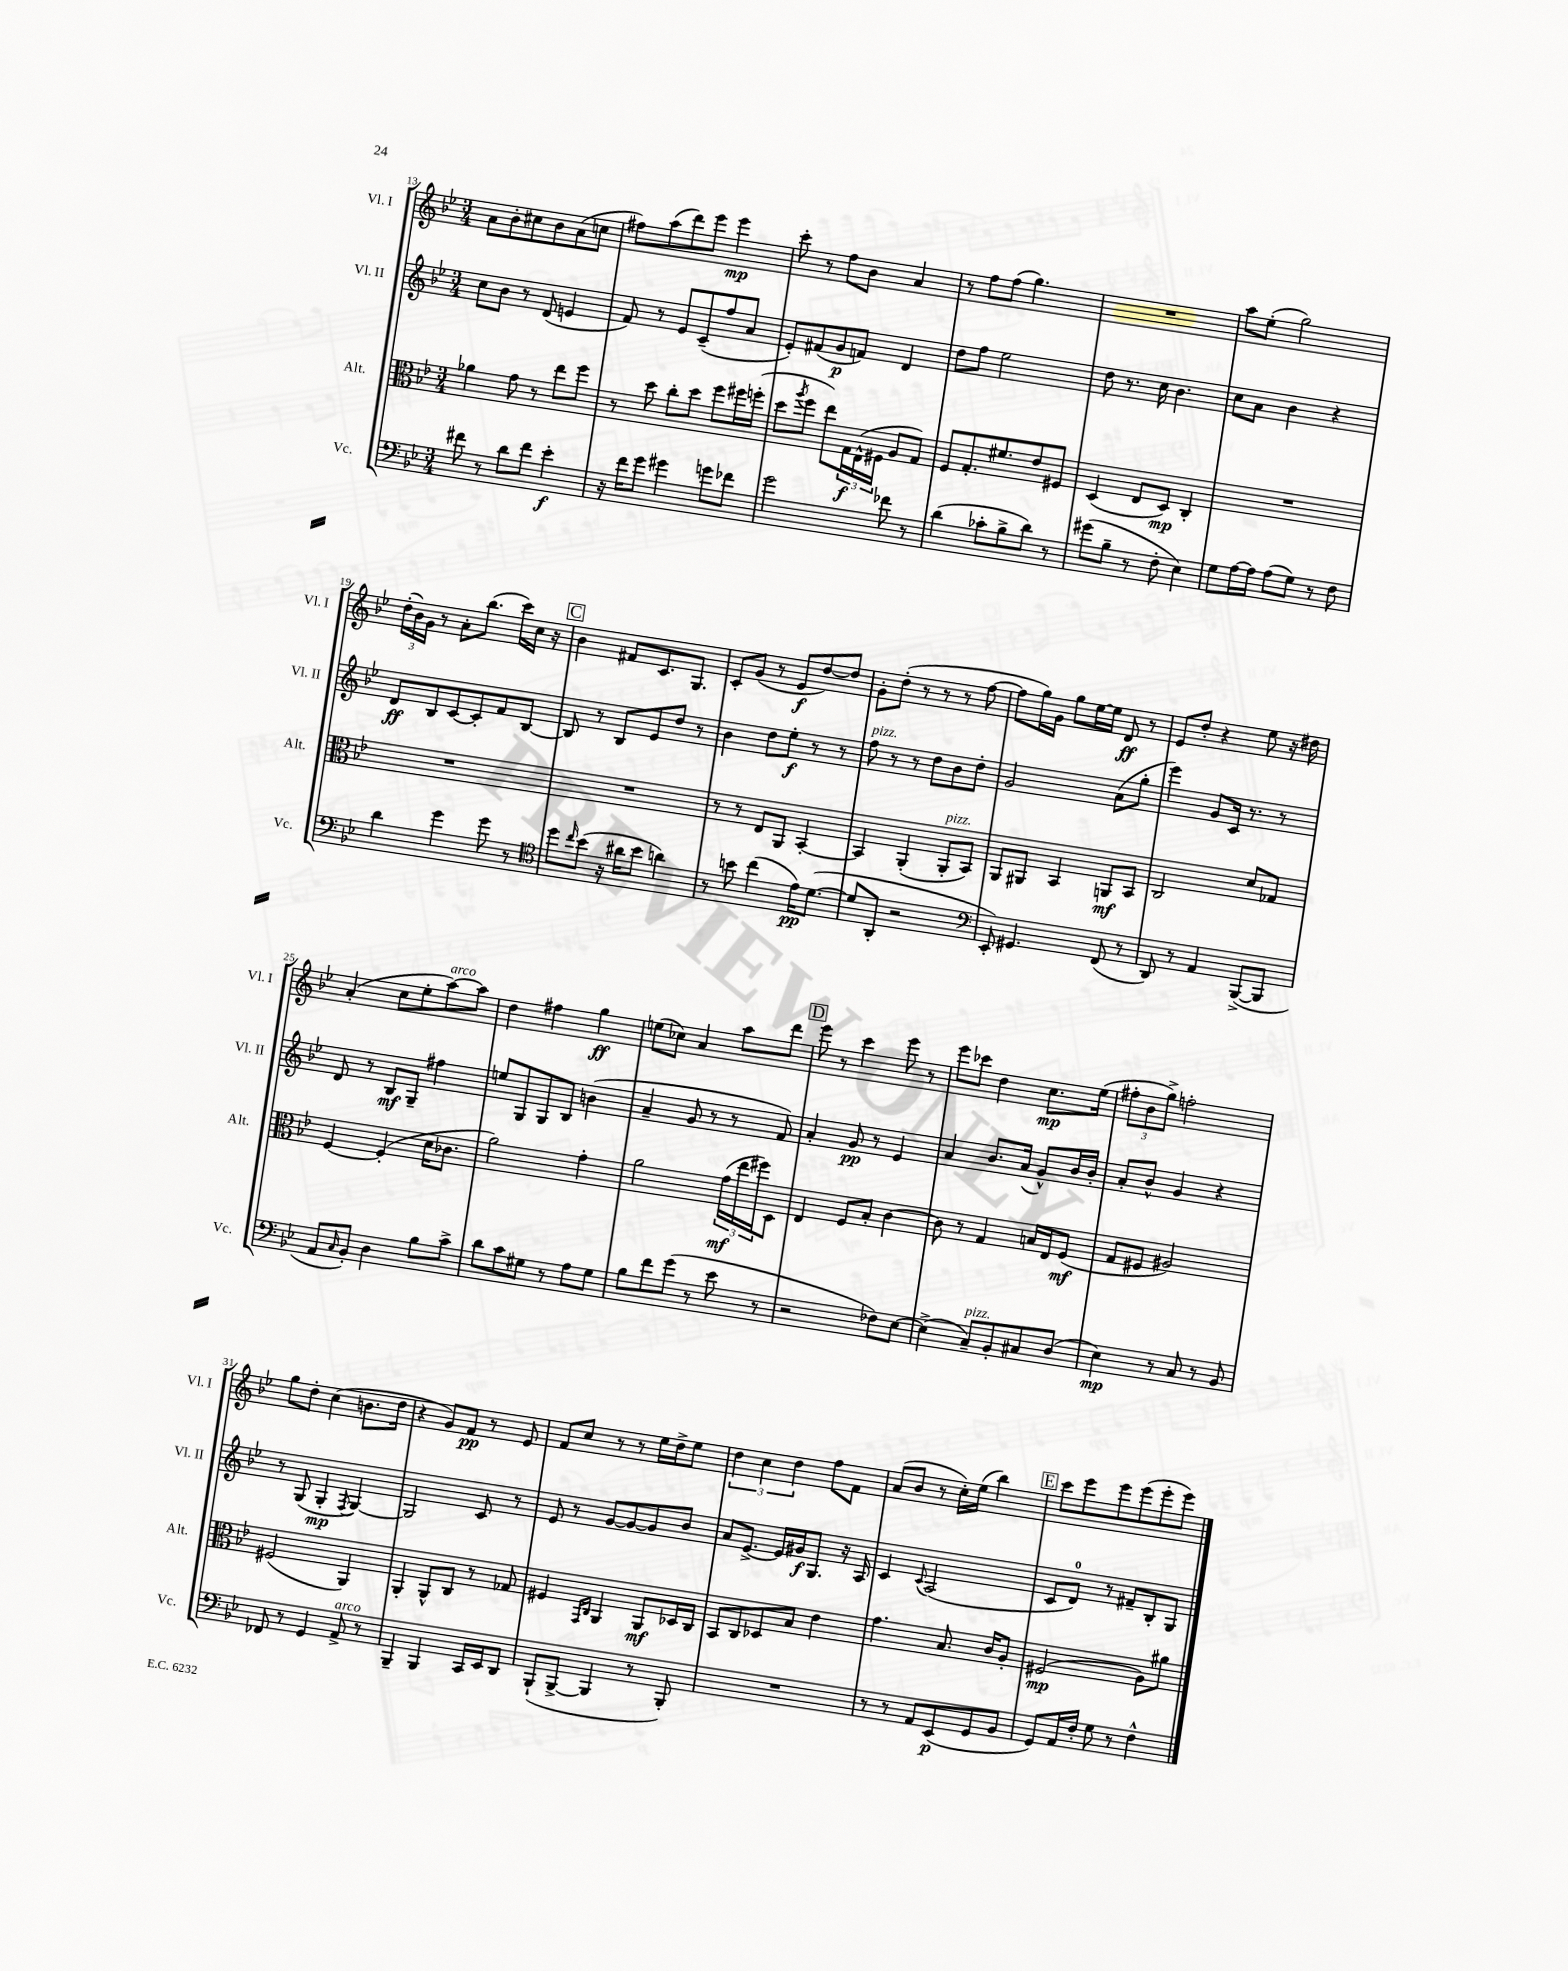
<<
\new StaffGroup <<
\new Staff = "s0" \with { instrumentName = "Vl. I" shortInstrumentName = "Vl. I" } {
    \clef treble \key bes \major \numericTimeSignature \time 3/4
    a'8 bes'8-. cis''8 bes'8 a'8( c''8 |
    fis''8) a''8( d'''8) ees'''8 ees'''4\mp |
    c'''8-. r8 f''8 bes'8 a'4 |
    r8 f''8 f''8( g''4.) |
    R2. |
    a''8 ees''8-.( g''2) |
    \tuplet 3/2 { d''16-.( bes'16) g'16 } r8 a'8-. bes''8.( c'''16) c''16 r16 |
    \mark \markup { \box "C" } bes'4 fis'8 c'8. g8. |
    c'8-. g'8( r8 ees'8\f d''8~) d''8 |
    g'8-. d''8-.( r8 r8 r8 f''8~ |
    f''8 g''16) g'16 g''8 ees''16~ ees''16 d'8\ff r8 |
    ees'8 d''8-. r4 ees''8 r16 dis''16 |
    a'4-.( c''8 ees''8-. a''8~^\markup { \italic "arco" }) a''8 |
    d''4 fis''4 g''4\ff |
    e''8( ces''8) a'4 a''8 d'''8 |
    \mark \markup { \box "D" } ees'''8 r8 c'''4 ees'''8 r8 |
    ees'''8 ces'''8 d''4 c''8.\mp ees''16( |
    \tuplet 3/2 { fis''8-. bes'8 g''8->) } f''2-. |
    g''8 d''8-. c''4( b'8. d''16 |
    r4 g'8) f'8\pp r8 ees'8 |
    f'8 c''8 r8 r8 ees''16 d''16-> ees''8 |
    \tuplet 3/2 { d''4 c''4 d''4 } f''8 f'8 |
    a'8( bes'8 r8 c''16-.) ees''16( bes''4) |
    \mark \markup { \box "E" } c'''8 ees'''8 ees'''8 ees'''8( ees'''8-. ees'''8) \bar "|." |
}
\new Staff = "s1" \with { instrumentName = "Vl. II" shortInstrumentName = "Vl. II" } {
    \clef treble \key bes \major \numericTimeSignature \time 3/4
    c''8 bes'8 r8 d'8( e'4 |
    f'8) r8 ees'8 c'8--( f''8 a'8 |
    ees'8-.) fis'8( g'8\p f'8) d'4 |
    d''8 f''8 ees''2 |
    d''8 r8. c''16 bes'4. |
    c''8 a'8 bes'4 r4 |
    d'8\ff bes8 c'8~ c'8-. f'8 bes8~ |
    \mark \markup { \box "C" } bes8 r8 bes8 ees'8 d''8 r8 |
    bes'4 d''8 ees''8-.\f r8 r8 |
    f''8^\markup { \italic "pizz." } r8 r8 d''8 bes'8 d''8-. |
    g'2 a'8( g''8-. |
    ees'''4) g'8 c'16 r8. r8 |
    d'8 r8 bes8\mf g8-- fis''4 |
    e''8 g8 g8 bes8 b'4( |
    a'4-- g'8 r8 r8 f'8) |
    \mark \markup { \box "D" } a'4-. g'8\pp r8 ees'4 |
    a'4 bes'8. a'16( g'8-^) bes'16 bes'16-. |
    a'8-. bes'8-^ g'4 r4 |
    r8 g8( g4-.\mp \acciaccatura { f8 } g4~) |
    g2 c'8 r8 |
    ees'8 r8 g'8~ g'8~ g'8 bes'8 |
    a'8 ees'8.~-> ees'16 gis'16\f g8. r16 a16 |
    c'4 \appoggiatura { c'8 } a2( |
    \mark \markup { \box "E" } c'8 d'8-0) r8 fis'8-- bes8-. g8 \bar "|." |
}
\new Staff = "s2" \with { instrumentName = "Alt." shortInstrumentName = "Alt." } {
    \clef alto \key bes \major \numericTimeSignature \time 3/4
    aes'4 g'8 r8 ees''8 f''8 |
    r8 d''8 c''8-. d''8 f''8 fis''16 f''16-.( |
    d''8 \acciaccatura { a''8 } f''8 ees''8) \tuplet 3/2 { g16\f ees16-^( fis16 } a8 g8) |
    f8 g8.-. fis'8. ees'8 fis8 |
    d4( ees8 d8\mp) c4-. |
    R2. |
    R2. |
    \mark \markup { \box "C" } R2. |
    r8 r8 ees8 a,8 bes,4~-. |
    bes,4 a,4-.( a,8-.^\markup { \italic "pizz." } bes,8) |
    a,8 ais,8 bes,4 a,8\mf bes,8 |
    c2 d'8 ges8 |
    f4~ f4-.( d'16 ces'8. |
    a'2) g'4-. |
    a'2 \tuplet 3/2 { g'16\mf( ees''16 fis''16) } d8 |
    \mark \markup { \box "D" } ees4 f8 bes8-. c'4~ |
    c'8 r8 g4 b16 ees16 f8\mf( |
    g8 fis8 ais2) |
    fis2( a,4) |
    a,4-. a,8-^ c8 r8 ges8 |
    fis4 \grace { g,16 c16 } a,4 a,8\mf des16 c16 |
    bes,8 c8 des8 bes8 ees'4 |
    g'4. bes8. c'16 a8-. |
    \mark \markup { \box "E" } fis2\mp( a8) ais'8 \bar "|." |
}
\new Staff = "s3" \with { instrumentName = "Vc." shortInstrumentName = "Vc." } {
    \clef bass \key bes \major \numericTimeSignature \time 3/4
    fis'8 r8 d'8 fis'8 ees'4-.\f |
    r16 f'16 g'8 gis'4 g'8 fes'8 |
    g'2 fes'8 r8 |
    d'4( ces'8-. bes8-> d'8) r8 |
    gis'8( bes8-- r8 f8-. ees4) |
    g8 a16~ a16 a8( g8) r8 f8 |
    d'4 g'4 g'8 r8 |
    \mark \markup { \box "C" } \clef tenor d''8 \grace { c''16 } bes'8( r16 ais'16 bes'8 a'4) |
    r8 b'8 c''4( ees'16\pp) d'8.~( |
    d'8 a,8-. r2 |
    \clef bass ees,8-.) gis,4. f,8( r8 |
    d,8) r8 a,4 bes,,8~->( bes,,8 |
    a,8 \grace { c16 } bes,8-.) d4 bes8 c'8-> |
    d'8 c'8 gis8 r8 a8 gis8 |
    bes8 f'8 g'8( r8 ees'8 r8 |
    \mark \markup { \box "D" } r2 fes8) ees8~ |
    ees4->( c8--^\markup { \italic "pizz." }) bes,8-. cis8 d8( |
    ees4\mp) r8 c8 r8 bes,8 |
    fes,8 r8 g,4 a,8->^\markup { \italic "arco" } r8 |
    bes,,4-- bes,,4 c,16 ees,16 d,8 |
    bes,,8-!( bes,,8~-> bes,,4 r8 bes,,8-.) |
    R2. |
    r8 r8 a,8 ees,8\p( g,8 bes,8 |
    \mark \markup { \box "E" } g,8) a,16 f16-. g8 r8 f4-^ \bar "|." |
}
>>
>>
\layout { \context { \Score currentBarNumber = #13 } }
